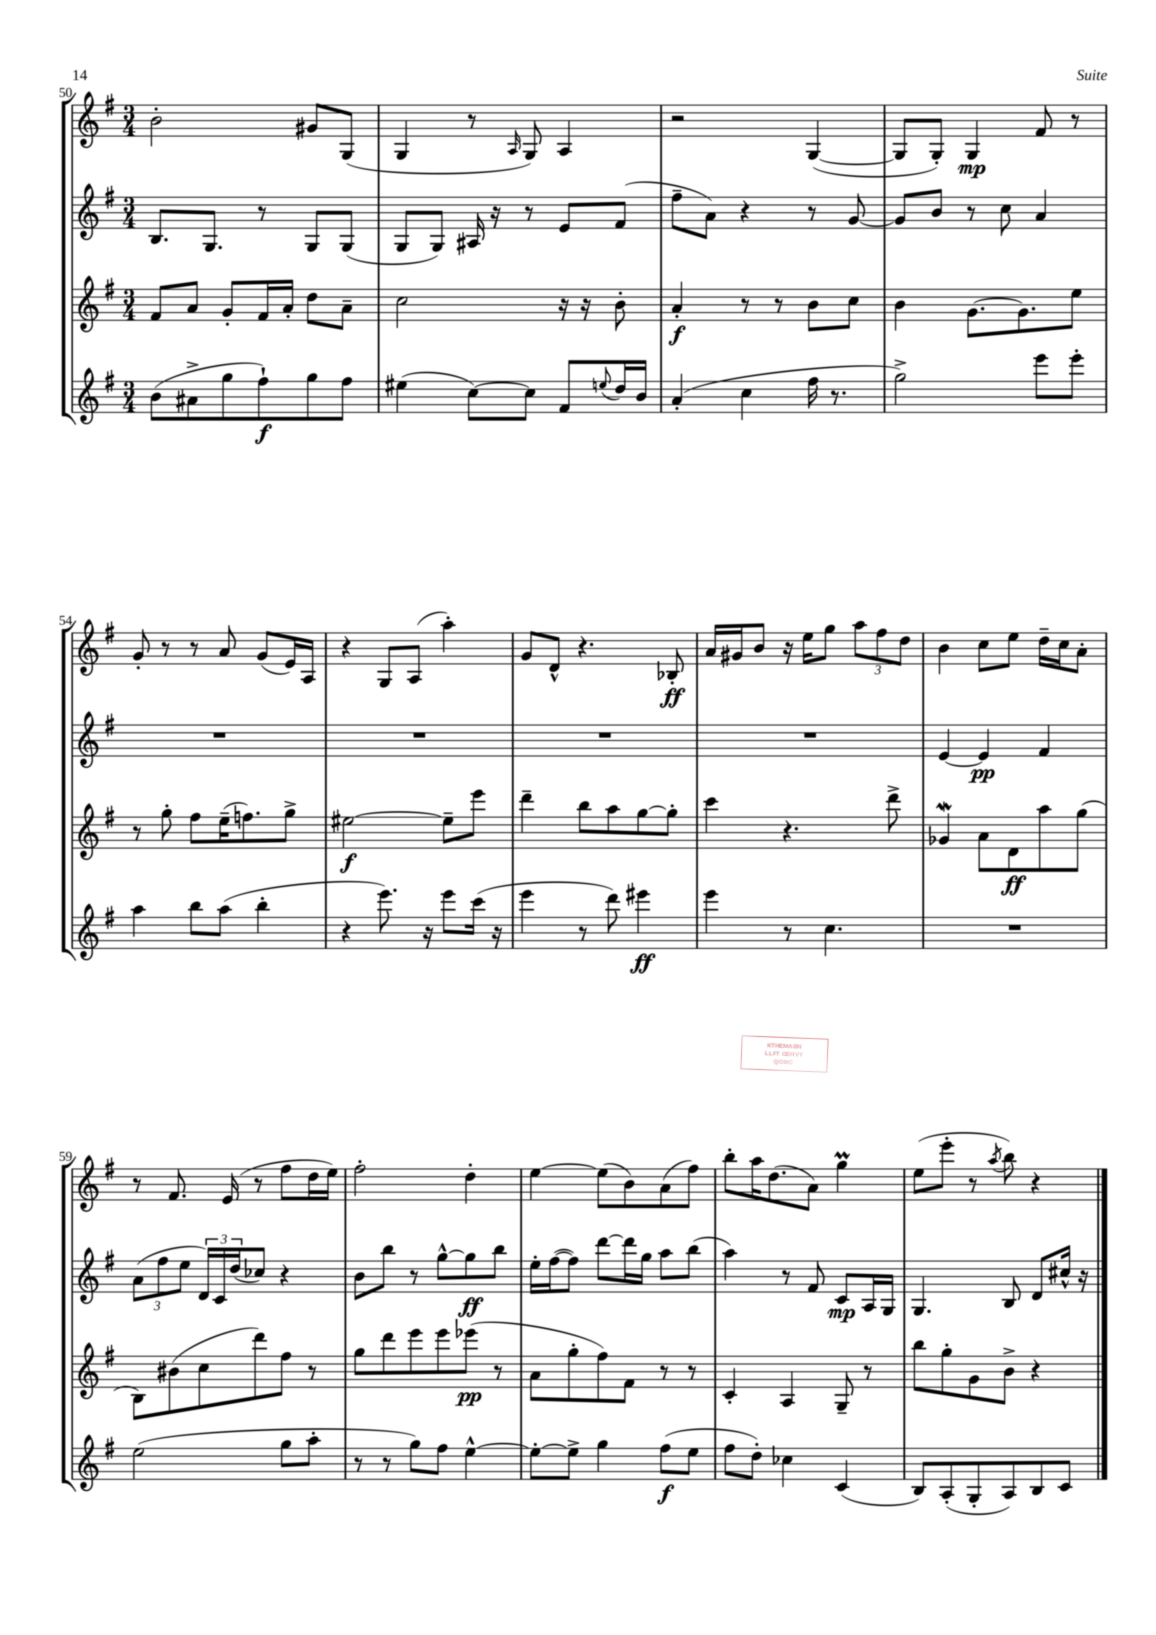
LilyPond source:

<<
\new StaffGroup <<
\new Staff = "s0" {
    \clef treble \key g \major \numericTimeSignature \time 3/4
    b'2-. gis'8 g8( |
    g4 r8 \grace { a16 } g8) a4 |
    r2 g4~( |
    g8 g8-.) g4\mp fis'8 r8 |
    g'8-. r8 r8 a'8 g'8( e'16) a16 |
    r4 g8 a8( a''4-.) |
    g'8 d'8-^ r4. bes8-.\ff |
    a'16 gis'16 b'8 r16 e''16 g''8 \tuplet 3/2 { a''8 fis''8 d''8 } |
    b'4 c''8 e''8 d''16-- c''16 a'8-. |
    r8 fis'8. e'16( r8 fis''8 d''16 e''16) |
    fis''2-. d''4-. |
    e''4~ e''8( b'8) a'8( fis''8) |
    b''8-. a''16 d''8.( a'8) g''4\prall |
    e''8( e'''8-. r8 \acciaccatura { a''8 } b''8) r4 \bar "|." |
}
\new Staff = "s1" {
    \clef treble \key g \major \numericTimeSignature \time 3/4
    b8. g8. r8 g8 g8( |
    g8 g8) ais16 r16 r8 e'8 fis'8( |
    fis''8-- a'8) r4 r8 g'8~ |
    g'8 b'8 r8 c''8 a'4 |
    R2. |
    R2. |
    R2. |
    R2. |
    e'4~ e'4\pp fis'4 |
    \tuplet 3/2 { a'8( fis''8 e''8 } \tuplet 3/2 { d'16) c'16 d''16( } ces''8) r4 |
    b'8 b''8 r8 g''8~-^ g''8\ff b''8 |
    e''16-. fis''16~( fis''8) d'''8~ d'''16 g''16 a''8 b''8( |
    a''4) r8 fis'8 c'8\mp a16 g16 |
    g4. b8 d'8 cis''16-^ r16 \bar "|." |
}
\new Staff = "s2" {
    \clef treble \key g \major \numericTimeSignature \time 3/4
    fis'8 a'8 g'8-. fis'16 a'16-. d''8 a'8-- |
    c''2 r16 r16 b'8-. |
    a'4-.\f r8 r8 b'8 c''8 |
    b'4 g'8.~ g'8. e''8 |
    r8 g''8-. fis''8 e''16--( f''8.) g''8-> |
    eis''2~\f eis''8-- e'''8 |
    d'''4-- b''8 a''8 g''8~ g''8-. |
    c'''4 r4. d'''8-> |
    ges'4\mordent a'8 d'8\ff a''8 g''8( |
    b8) bis'8( c''8 d'''8) fis''8 r8 |
    g''8 d'''8 e'''8 e'''8 ees'''8\pp( r8 |
    a'8 g''8-. fis''8) fis'8 r8 r8 |
    c'4-. a4 g8-- r8 |
    b''8 g''8-. g'8 b'8-> r4 \bar "|." |
}
\new Staff = "s3" {
    \clef treble \key g \major \numericTimeSignature \time 3/4
    b'8( ais'8-> g''8 fis''8-!\f) g''8 fis''8 |
    eis''4( c''8~) c''8 fis'8 \appoggiatura { e''8 } d''16 b'16 |
    a'4-.( c''4 fis''16 r8. |
    g''2->) e'''8 e'''8-. |
    a''4 b''8 a''8( b''4-. |
    r4 e'''8.) r16 e'''8 c'''16( r16 |
    e'''4 r8 d'''8) eis'''4\ff |
    e'''4 r8 c''4. |
    R2. |
    e''2( g''8 a''8-. |
    r8 r8 g''8) fis''8 e''4~-^ |
    e''8~-. e''8-> g''4 fis''8\f( e''8 |
    fis''8 d''8-.) ces''4 c'4( |
    b8) a8-.( g8-. a8) b8 c'8 \bar "|." |
}
>>
>>
\layout { \context { \Score currentBarNumber = #50 } }
